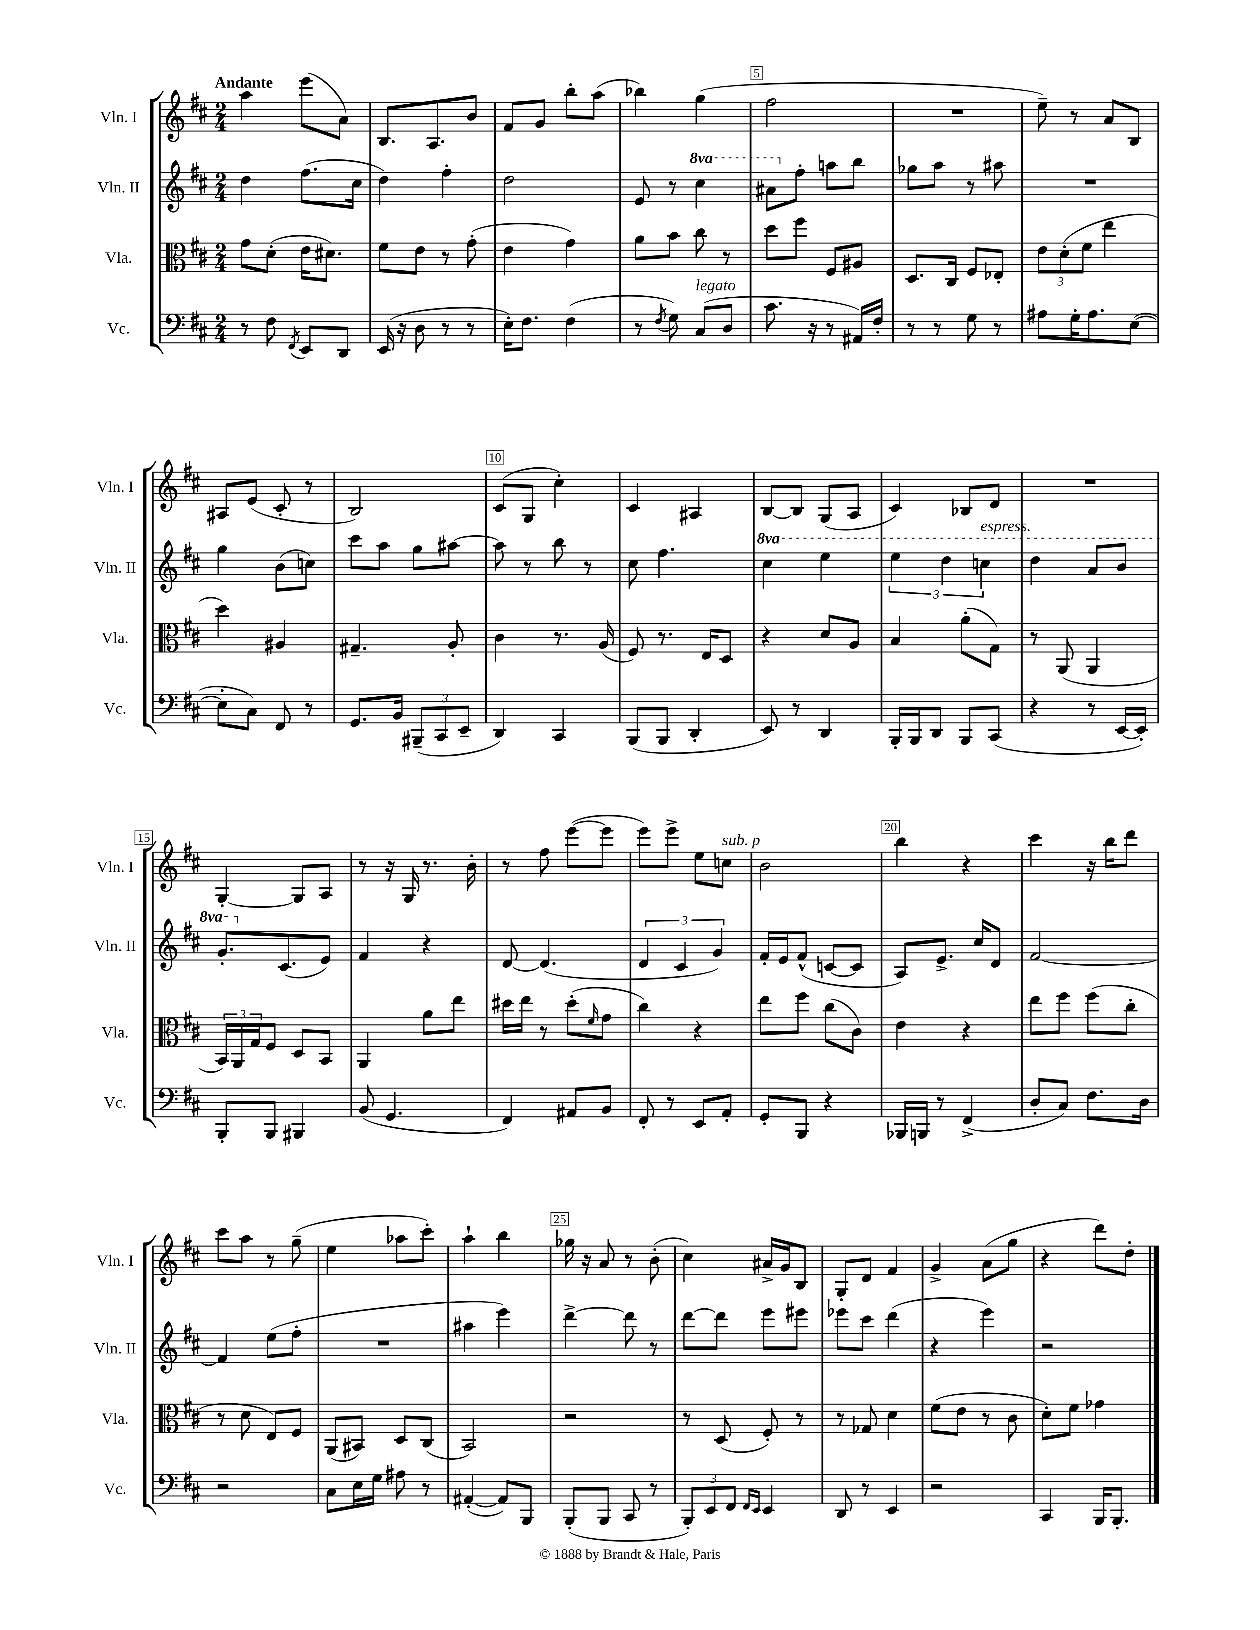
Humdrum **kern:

**kern	**kern	**kern	**kern
*part4	*part3	*part2	*part1
*staff4	*staff3	*staff2	*staff1
*I"Vc.	*I"Vla.	*I"Vln. II	*I"Vln. I
*I'Vc.	*I'Vla.	*I'Vln. II	*I'Vln. I
*clefF4	*clefC3	*clefG2	*clefG2
*k[f#c#]	*k[f#c#]	*k[f#c#]	*k[f#c#]
*M2/4	*M2/4	*M2/4	*M2/4
=1	=1	=1	=1
!	!	!	!LO:TX:a:B:t=Andante
8r	8g\L	4dd\	4aa\
8F#\	(8d'\J	.	.
8qFF#/	.	.	.
8EE/L	16e\KL	(8.ff#\L	(8eee\L
.	8.d#X\J)	.	.
8DD/J	.	.	8a\J)
.	.	16cc#\Jk	.
=2	=2	=2	=2
(16EE/	8f#\L	4dd\)	8.B/L
16r	.	.	.
8D\	8e\J	.	.
.	.	.	8.A/
8r	8r	4ff#'\	.
8r	(8g'\	.	8b/J
=3	=3	=3	=3
16E'\KL)	4e\	2dd\	8f#/L
8.F#\J	.	.	.
.	.	.	8g/J
(4F#\	4g\)	.	8bb'\L
.	.	.	(8aa\J
=4	=4	=4	=4
8r	8a\L	8e/	4bb-X\)
8qF#/	.	.	.
8G\)	8b\J	8r	.
*	*	*8va	*
!LO:TX:a:i:t=legato	!	!	!
(8C#/L	8cc#\	4ccc#\	(4gg\
8D/J	8r	.	.
=5	=5	=5	=5
8.c#\	8dd\L	8aa#X\L	2ff#\
*	*	*X8va	*
.	8ff#\J	8ff#'\J	.
16r	.	.	.
8r	8F#/L	8aan\L	.
16AA#X/LL)	8A#X/J	8bb\J	.
16F#'/JJ	.	.	.
=6	=6	=6	=6
8r	8.D/L	8gg-X\L	2r
8r	.	8aa\J	.
.	16C#/Jk	.	.
8G\	8F#/L	8r	.
8r	8E-X'/J	8aa#X\	.
=7	=7	=7	=7
8A#X\L	12e\L	2r	8ee~\)
.	(12d'\	.	.
16G'\K	.	.	8r
.	12f#\J	.	.
8.A#\	.	.	.
.	4ee\	.	8a/L
([8E\J	.	.	8B/J
!!LO:LB:g=z
=8	=8	=8	=8
8E'\L]	4dd\)	4gg\	8A#X/L
8C#\J)	.	.	(8e/J
8FF#/	4A#X/	(8b\L	8c#'/
8r	.	8ccn\J)	8r
=9	=9	=9	=9
8.GG/L	4.G#X~/	8ccc#\L	2B/)
.	.	8aa\J	.
16BB/Jk	.	.	.
(12BBB#X~/L	.	8gg\L	.
12CC#/	.	.	.
.	8A'/	[8aa#X\J	.
12EE~/J	.	.	.
=10	=10	=10	=10
4DD/)	4c#\	8aa#\]	(8c#/L
.	.	8r	8G/J
4CC#/	8.r	8bb\	4cc#'\)
.	.	8r	.
.	(16A/	.	.
=11	=11	=11	=11
(8BBB/L	8F#/)	8cc#\	4c#/
8BBB/J	8.r	4.ff#\	.
4DD'/	.	.	4A#X/
.	16E/KL	.	.
.	8D/J	.	.
=12	=12	=12	=12
*	*	*8va	*
8EE/)	4r	4ccc#\	[8B/L
8r	.	.	8B/J]
4DD/	8d/L	4eee\	(8G/L
.	8A/J	.	8A/J
=13	=13	=13	=13
16BBB'/LL	4B/	6eee\	4c#/)
16BBB/J	.	.	.
8DD/J	.	.	.
.	.	6ddd\	.
8BBB/L	(8a'\L	.	8B-X/L
!	!	!LO:TX:a:i:t=espress.	!
.	.	6cccn\	.
(8CC#/J	8G\J)	.	8d/J
=14	=14	=14	=14
4r	8r	4ddd\	2r
.	(8AA/	.	.
8r	4AA/	8aa/L	.
[16EE/LL	.	8bb/J	.
16EE'/JJ])	.	.	.
!!LO:LB:g=z
=15	=15	=15	=15
8BBB'/L	24BB/LL)	8.gg'/L	[4G'/
.	24AA/	.	.
.	24G/J	.	.
8BBB/J	8F#/J	.	.
*	*	*X8va	*
.	.	(8.c#/	.
4BBB#X/	8D/L	.	8G/L]
.	8BB/J	8e/J)	8A/J
=16	=16	=16	=16
(8BB/	4AA/	4f#/	8r
4.GG/	.	.	16r
.	.	.	16G/
.	8a\L	4r	8.r
.	8ee\J	.	.
.	.	.	16b'\
=17	=17	=17	=17
4FF#/)	16dd#X\LL	[8d/	8r
.	16ee\JJ	.	.
.	8r	(4.d/]	8ff#\
8AA#X/L	(8dd#'\L	.	([8eee\L
.	16qqf#/	.	.
8BB/J	8g\J	.	8eee\J]
=18	=18	=18	=18
8FF#'/	4cc#\)	6d/	8eee\L)
8r	.	.	8eee^\J
.	.	6c#/	.
8EE/L	4r	.	8ee\L
.	.	6g/)	.
!	!	!	!LO:TX:a:i:t=sub. p
8AA'/J	.	.	8ccn\J
=19	=19	=19	=19
8GG'/L	8ee\L	16f#'/LL	2b\
.	.	16e/J	.
8BBB/J	8ff#\J	(8f#^^/J	.
4r	(8cc#\L	[8cn/L	.
.	8c#\J)	8c/J]	.
=20	=20	=20	=20
16BBB-X/LL	4e\	8A/L)	4bb\
16BBBn/JJ	.	.	.
8r	.	8.e^/J	.
(4FF#^/	4r	.	4r
.	.	16cc#/KL	.
.	.	8d/J	.
=21	=21	=21	=21
8D'/L	8ee\L	[2f#/	4ccc#\
8C#/J)	8ff#\J	.	.
8.F#\L	(8ff#\L	.	16r
.	.	.	16bb\KL
.	8cc#'\J	.	8ddd\J
16D\Jk	.	.	.
!!LO:LB:g=z
=22	=22	=22	=22
2r	8r	4f#/]	8ccc#\L
.	8d\	.	8aa\J
.	8E/L)	(8ee\L	8r
.	8F#/J	8ff#'\J	(8gg~\
=23	=23	=23	=23
8C#\L	(8AA/L	2r	4ee\
16E\L	8BB#X/J)	.	.
16G\JJ	.	.	.
8A#X\	8D/L	.	8aa-X\L
8r	(8C#/J	.	8ccc#'\J)
=24	=24	=24	=24
([4AA#X'/	2BB/)	4aa#X\	4aa`\
8AA#/L])	.	4eee\)	4bb\
8BBB/J	.	.	.
=25	=25	=25	=25
(8BBB'/L	2r	[4ddd^\	16gg-X\
.	.	.	16r
8BBB/J	.	.	8a/
8CC#/	.	8ddd\]	8r
8r	.	8r	(8b'\
=26	=26	=26	=26
12BBB'/L)	8r	[8ddd\L	4cc#\)
12EE/	.	.	.
.	(8D/	8ddd\J]	.
12FF#/J	.	.	.
16qqFF#/LL	.	.	.
16qqEE/JJ	.	.	.
4EE/	8F#'/)	8eee\L	16a#X^/LL
.	.	.	16g/J
.	8r	8eee#X\J	8B/J
=27	=27	=27	=27
8DD/	8r	8eee-X\L	8G'/L
8r	8G-X/	8ccc#\J	8d/J
4EE/	4d\	(4ddd\	4f#/
=28	=28	=28	=28
2r	(8f#\L	4r	4g^/
.	8e\J	.	.
.	8r	4eee\)	(8a\L
.	8c#\	.	8gg\J
=29	=29	=29	=29
4CC#/	8d'\L)	2r	4r
.	8f#\J	.	.
16BBB/KL	4g-X\	.	8ddd\L)
8.BBB'/J	.	.	.
.	.	.	8dd'\J
==	==	==	==
*-	*-	*-	*-
